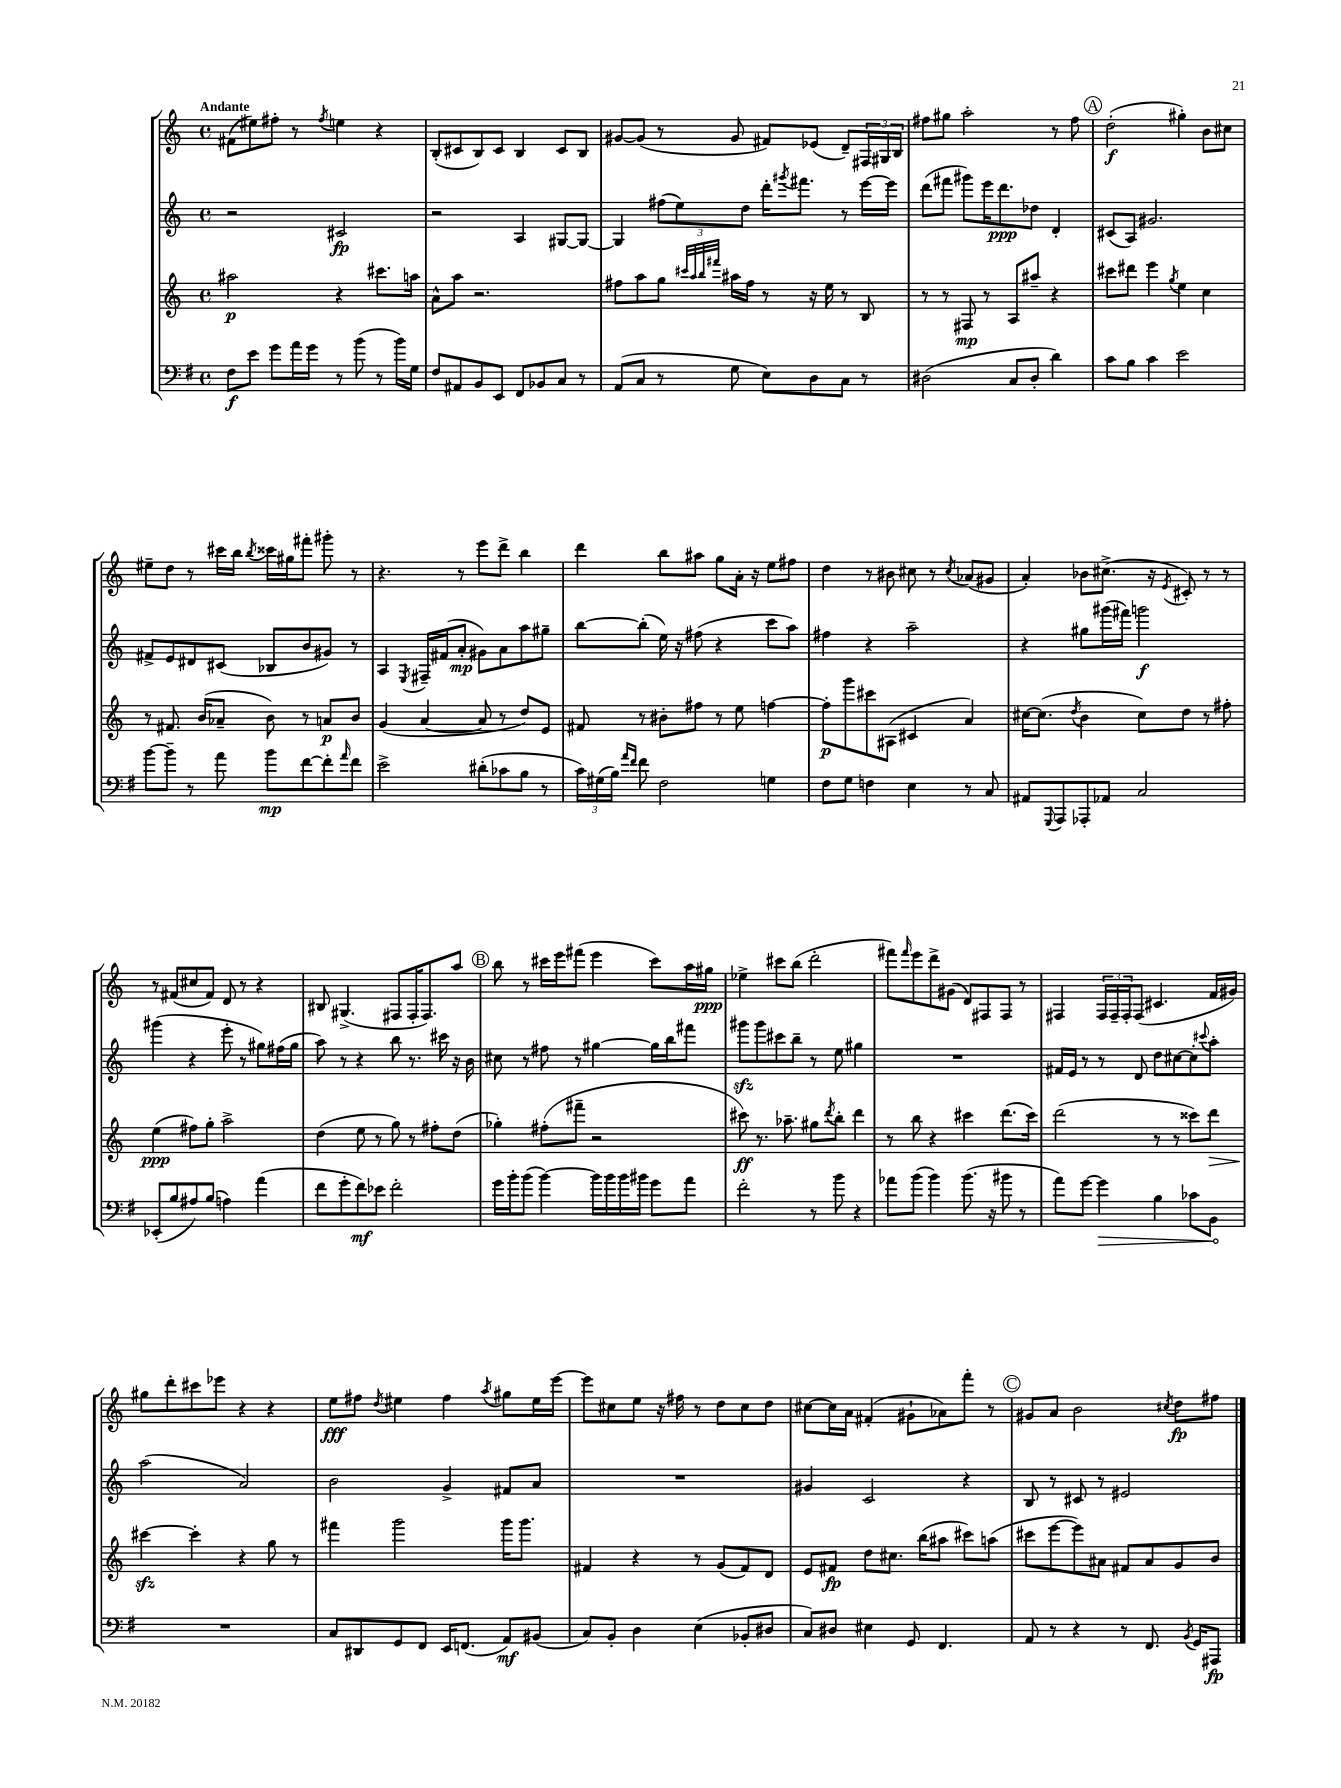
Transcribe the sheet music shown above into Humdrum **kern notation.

**kern	**kern	**kern	**kern
*staff4	*staff3	*staff2	*staff1
*clefF4	*clefG2	*clefG2	*clefG2
*k[f#]	*k[]	*k[]	*k[]
*M4/4	*M4/4	*M4/4	*M4/4
*met(c)	*met(c)	*met(c)	*met(c)
8F#	2aa#	2r	(8f#
8e	.	.	8ee#)
8g	.	.	8ff#'
16a	.	.	8r
16g	.	.	.
.	.	.	8qff#
8r	4r	2c#	4ee
(8b	.	.	.
8r	8.ccc#	.	4r
16b)	.	.	.
16G	16aa	.	.
=	=	=	=
8F#	8a^^	2r	(8B'
8AA#	8aa	.	8c#
8BB	2.r	.	8B)
8EE	.	.	8c#
8FF#	.	4A	4B
8BB-	.	.	.
8C	.	[8G#	8c#
8r	.	8G#_	8B
=	=	=	=
(8AA	8ff#	4G#]	[8g#
8C	8aa	.	(8g#]
8r	8gg	(12ff#	8r
.	.	12ee)	.
.	32qqccc#	.	.
.	32qqaa	.	.
.	32qqbb	.	.
.	32qqfff#	.	.
8G	16aa#	.	8g#
.	.	12dd	.
.	16ff#	.	.
8E)	8r	16ddd'	8f#)
.	.	8qggg#	.
.	.	8.fff#	.
8D	16r	.	(8e-
.	16ee	.	.
8C	8r	8r	8d~)
8r	8B	[16eee	24F#
.	.	.	24G#
.	.	16eee]	.
.	.	.	24B
=	=	=	=
(2D#	8r	(8ddd	8ff#
.	8r	8fff#	8gg#
.	8F#	8ggg#)	2aa'
.	8r	16eee	.
.	.	8.ddd	.
8C	8A	.	.
8D#'	8aa#~	8dd-	.
4d)	4r	4d'	8r
.	.	.	8ff#
=	=	=	=
8c	8ccc#	(8c#	(2dd'
8B	8ddd#	8A)	.
4c	4eee	2.g#	.
.	8qgg	.	.
2e	4ee	.	4gg#')
.	4cc	.	8b
.	.	.	8cc#
=	=	=	=
[8b	8r	8f#^	8ee#~
8b~]	8.f#	8e	8dd
8r	.	8d#	8r
.	(16b	.	.
8a	8a-~	(8c#	16ccc#
.	.	.	16bb
.	.	.	8qbb
8b	8b)	8B-	16ccc##
.	.	.	16gg#
[8f#	8r	8b	8fff#'
8f#']	8a	8g#)	8ggg#'
16qqa	.	.	.
8f#	8b	8r	8r
=	=	=	=
2e^	(4g	4A	4.r
.	.	8qE	.
.	[4a	16F#~	.
.	.	(16f#	.
.	.	8a'	8r
(8d#'	8a]	8g#)	8eee
8c-	8r	8a	8ddd^
8B	8dd)	8aa	4bb
8r	8e	8gg#~	.
=	=	=	=
24c)	8f#	[8bb	4ddd
(24G#	.	.	.
24B)	.	.	.
16qqa	.	.	.
16qqf#	.	.	.
8f#	8r	(8bb']	.
2F#	8b#'	16ee)	8bb
.	.	16r	.
.	8ff#	(8ff#	8aa#
.	8r	4r	8gg
.	8ee	.	16a'
.	.	.	16r
4G	[4ff	8ccc	8ee
.	.	8aa)	8ff#
=	=	=	=
8F#	8ff']	4ff#	4dd
8G	8ggg	.	.
4F	8ccc#	4r	8r
.	(8A#	.	8b#
4E	4c#	2aa~	8cc#
.	.	.	8r
.	.	.	8qcc#
8r	4a)	.	(8a-
8C	.	.	8g#
=	=	=	=
8AA#	[16cc#	4r	4a')
.	(8.cc#]	.	.
8qqGGG	.	.	.
8AAA	.	.	.
.	8qdd	.	.
8AAA-'	4b	8gg#	8b-
8AA-	.	(16ggg#	(8.cc#^
.	.	16fff#)	.
2C	8cc#)	2ggg	.
.	.	.	16r
.	.	.	8qe
.	8dd	.	8c#')
.	8r	.	8r
.	8ff#'	.	8r
=	=	=	=
(8EE-'	(4ee	(4ggg#	8r
8B	.	.	(8f#
8A#)	8ff#)	4r	8cc#
(8B	8gg'	.	8f#)
4A)	2aa^	8eee'	8d
.	.	8r	8r
(4a	.	8gg#)	4r
.	.	(16ff#	.
.	.	16gg#	.
=	=	=	=
8f#	(4dd	8aa)	8B#
8g'	.	8r	(4.G#^
8f#)	8ee	4r	.
8e-	8r	.	.
2f#'	8gg)	8bb	8F#
.	8r	8.r	16F#'
.	.	.	8.F#)
.	8ff#'	.	.
.	.	16ccc#	.
.	(8dd	16r	8aa
.	.	16b	.
=	=	=	=
16g	4gg-')	8cc#	8bb
16b'	.	.	.
(8b	.	8r	8r
[4b)	(8ff#'	8ff#	16ccc#
.	.	.	16eee
.	8fff#~	8r	(8fff#
16b]	2r	[4gg#	4eee
16b	.	.	.
16b	.	.	.
16b#	.	.	.
8g	.	16gg#]	8ccc#)
.	.	16bb	.
8a	.	8fff#	16aa
.	.	.	16gg#
=	=	=	=
2f#'	8ccc#)	8ggg#	4ee-^
.	8.r	8ggg#	.
.	.	8ccc#	8ccc#
.	8.aa-~	.	.
.	.	8bb~	(8bb
8r	8gg#	8r	2ddd'
.	8qddd	.	.
8b	8bb'	8ee	.
4r	4ddd	4gg#	.
=	=	=	=
8a-	8r	1r	8fff#)
.	.	.	16qqfff#
(8b	8bb	.	8eee
4b)	4r	.	8ddd^
.	.	.	(8g#
(8.b	4ccc#	.	8d)
.	.	.	8F#
16r	.	.	.
8b#	(8.ddd	.	8F#
8r	.	.	8r
.	16ccc#)	.	.
=	=	=	=
8a)	(2ddd	16f#	4F#
.	.	16e	.
[8g	.	8r	.
4g]	.	8r	24F#
.	.	.	24F#~
.	.	.	24F#'
.	.	8d	(8F#
4B	8r	8dd	4.c#
.	8r	[8cc#	.
8c-	8ccc##)	8cc#']	.
.	.	8qqccc#	.
8BB	8ddd	8aa'	16f
.	.	.	16g#)
=	=	=	=
1r	[4ccc#	(2aa	8gg#
.	.	.	8ddd'
.	4ccc#']	.	8ccc#
.	.	.	8eee-
.	4r	2a)	4r
.	8gg	.	4r
.	8r	.	.
=	=	=	=
8C	4fff#	2b	8ee
8DD#	.	.	8ff#
.	.	.	8qdd
8GG	2ggg	.	4ee#
8FF#	.	.	.
16EE	.	4g^	4ff#
(8.FF	.	.	.
.	.	.	8qaa
8AA)	16ggg	8f#	8gg#
.	8.ggg	.	.
(8BB#	.	8a	16ee#
.	.	.	[16eee
=	=	=	=
8C)	4f#	1r	8eee]
8BB'	.	.	8cc#
4D	4r	.	8ee
.	.	.	16r
.	.	.	16ff#
(4E	8r	.	8r
.	(8g	.	8dd
8BB-'	8f#)	.	8cc#
8D#	8d	.	8dd
=	=	=	=
8C)	8e	4g#	[8cc#
8D#	8f#	.	16cc#]
.	.	.	16a
4E#	8dd	2c	(4f#'
.	8.cc#	.	.
8GG	.	.	8g#`
.	(16bb	.	.
4.FF#	8aa#	.	8a-)
.	8ccc#)	4r	8fff'
.	(8aa	.	8r
=	=	=	=
8AA	8ccc#	8B	8g#
8r	[8eee	8r	8a
4r	8eee])	8c#	2b
.	8a#	8r	.
8r	8f#	2e#	.
8.FF#	8a#	.	.
.	.	.	8qcc#
.	8g	.	8dd
8qBB	.	.	.
16GG	.	.	.
8AAA#	8b	.	8ff#
==	==	==	==
*-	*-	*-	*-
